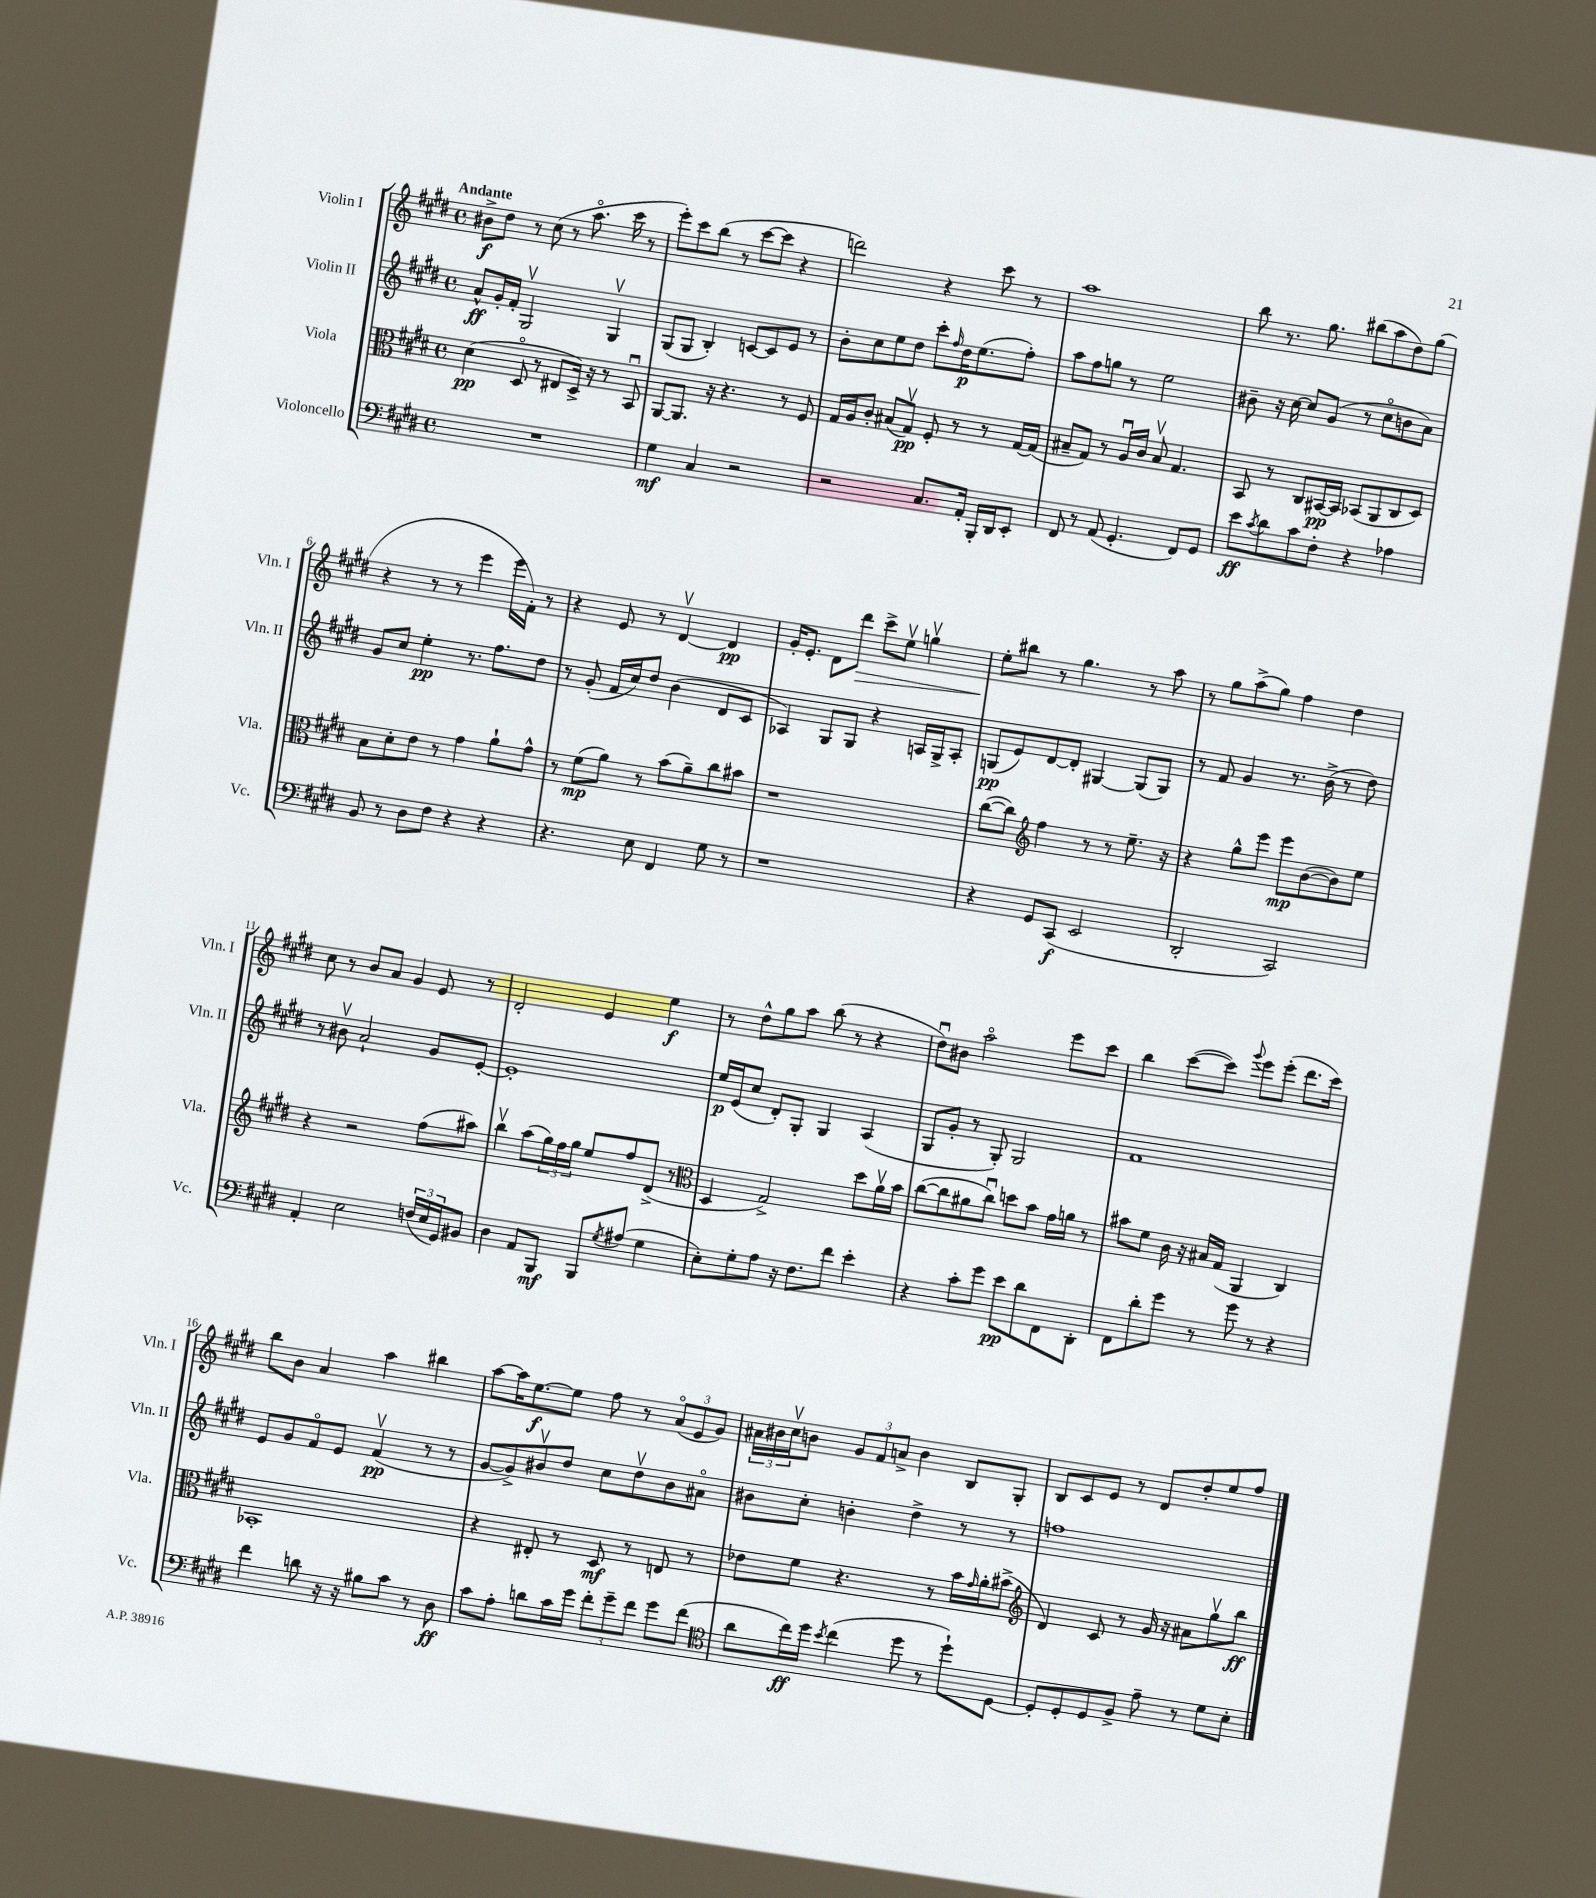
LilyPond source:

<<
\new StaffGroup <<
\new Staff = "s0" \with { instrumentName = "Violin I" shortInstrumentName = "Vln. I" } {
    \clef treble \key e \major \defaultTimeSignature \time 4/4 \tempo "Andante"
    bis'8->\f dis''8 r8 cis''8( r8 a''8.\flageolet cis'''16 r8 |
    e'''8-.) cis'''8 b''8( r8 cis'''8~ cis'''8 r4 |
    d'''2) r4 cis'''8 r8 |
    a''1 |
    b''8 r8. gis''8. bis''8( a''8 dis''8) gis''8( |
    r4 r8 r8 e'''4 e'''16 fis'16-.) r8 |
    r4 e'8 r8 dis'4~\upbow dis'4\pp |
    gis'16-. e'8.-. dis'8 dis'''8\> cis'''8-> e''8\upbow g''4\upbow |
    e''8-.\! bis''8 r8 gis''4. r8 a''8 |
    r8 gis''8 a''8->( gis''8) fis''4 dis''4 |
    cis''8 r8 b'8 a'8 gis'4 e'8 r8 |
    dis'2-. e'4 e''4\f |
    r8 dis''8-^ gis''8 a''8 b''8( r8 r4 |
    dis''8\downbow) bis'8 a''2\flageolet e'''8 cis'''8 |
    b''4 cis'''8~( cis'''8) \appoggiatura { gis'''8 } e'''8 e'''8-.( dis'''8. cis'''16) |
    b''8 b'8 a'4 a''4 bis''4 |
    a''8~ a''16 e''8.~\f e''8 fis''8 r8 \tuplet 3/2 { a'8\flageolet( e'8 gis'8) } |
    \tuplet 3/2 { ais'16 bis'16 cis''16\upbow } b'8 \tuplet 3/2 { gis'8 fis'8 a'8-> } b'4 b8 gis8-. |
    b8 cis'8 e'8 r8 dis'8 dis''8-. e''8 fis''8 \bar "|." |
}
\new Staff = "s1" \with { instrumentName = "Violin II" shortInstrumentName = "Vln. II" } {
    \clef treble \key e \major \defaultTimeSignature \time 4/4
    a'8-^\ff gis'16-. fis'16-. gis2\upbow gis4\upbow |
    gis8( gis8 b4-.) c'8~ c'8 e'8 r8 |
    b'8-. cis''8 e''8 dis''8 cis'''8-. \grace { fis''16 } dis''16\p e''8.( fis''8-.) |
    a''8 fis''8 g''8 r8 e''2 |
    bis'8-- r16 cis''16~ cis''8 gis'8( r8 cis''8\flageolet b'8 a'8) |
    gis'8 cis''8 e''4-.\pp r8. fis''8. dis''8 |
    r8 gis'8-.( fis'16 cis''16) dis''8 b'4( dis'8 cis'8 |
    aes4) gis8 gis8 r4 a16 gis16-> a8-. |
    g8\pp( e'8) dis'8~ dis'8-. gis4~ gis8( gis8) |
    r8 fis'8 gis'4 r8. b'16->( r8 dis''8) |
    r8 bis'8\upbow a'2-! gis'8 e'8~-. |
    e'1-. |
    e''16\p e'16( cis''8 dis'8-.) gis8-. gis4 a4( |
    gis8 gis'8-. r8 gis8-.) gis2 |
    fis'1 |
    e'8 gis'8 fis'8\flageolet e'8 fis'4\upbow\pp( r8 r8 |
    gis'8~ gis'8->) bis'8\upbow dis''8 cis''8 dis''8\upbow bis'8 ais'8\flageolet |
    bis'8 cis''8-. b'4-. dis''4-> r8 r8 |
    f''1 \bar "|." |
}
\new Staff = "s2" \with { instrumentName = "Viola" shortInstrumentName = "Vla." } {
    \clef alto \key e \major \defaultTimeSignature \time 4/4
    dis'4\pp( dis8\flageolet r8 eis8 dis16->) r16 r8 b,8\downbow |
    a,8~ a,8. r16 r4. r8 fis8 |
    gis16 a16 cis'8-. bis8( gis8\upbow\pp) fis8-. r8 r8 gis16~ gis16( |
    bis8-- gis8) r8 a16\downbow cis'16 bis8\upbow gis4. |
    b,8 r8 cis8 bis,16~\pp bis,16 bes,8( a,8 cis8 dis8) |
    b8 dis'8-. e'8 r8 gis'4 a'8-! gis'8-^ |
    r8 fis'8\mp( a'8) r8 b'8( a'8--) cis''8 bis'8 |
    r1 |
    cis''8~( cis''8) \clef treble fis''4 r8 r8 e''8.-- r16 |
    r4 gis''8-^ e'''8 e'''8\mp b'8~( b'8) e''8 |
    r4 r2 fis''8( ais''8) |
    b''4\upbow a''8( \tuplet 3/2 { gis''16) fis''16 gis''16 } e''8 fis''8 dis'8->( r8 |
    \clef alto dis4 gis2->) dis''8 a'16\upbow b'16 |
    cis''8~( cis''8 ais'8 cis''8\downbow) d''8 b'8 gis'16 a'16 r8 |
    bis'8 fis'8 cis'16 r16 bis16 gis16( a,4 cis4) |
    bes,1-. |
    r4 eis8-. r8 dis8\mf r8 e8 r8 |
    ees'8 fis'8 r4. r8 b'16 \grace { gis'16 } a'16-. bis'8->( |
    \clef treble dis'4) cis'8 r8 gis'16 r16 ais'8 gis''8\upbow b''8\ff \bar "|." |
}
\new Staff = "s3" \with { instrumentName = "Violoncello" shortInstrumentName = "Vc." } {
    \clef bass \key e \major \defaultTimeSignature \time 4/4
    R1 |
    gis4\mf cis4 r2 |
    r2 cis8. a,16-. b,,16-. dis,16 e,8-. |
    fis,8 r8 a,8( gis,4.-. fis,8) gis,8 |
    e'8\ff \acciaccatura { cis'8 } dis'8 cis'8 fis8-. r4 aes4 |
    b,8 r8 dis8 fis8 r4 r4 |
    r4. e8 fis,4 gis8 r8 |
    r1 |
    r4 gis,8 cis,8\f( e,2 |
    dis,2-. cis,2) |
    a,4-. e2 \tuplet 3/2 { f16( e16 gis,16) } bis,8 |
    dis4 a,8 b,,8\mf b,,8 \acciaccatura { gis8 } ais8( gis4 |
    e8-.) gis8-. a8 r16 fis8. fis'8 e'4-. |
    r4 cis'8-. gis'8 e'8\pp dis'8 fis,8 dis,8-. |
    fis,8 dis'8-. gis'8 r8 gis'8 r8 r4 |
    fis'4 d'8 r16 r16 bis8 cis'8 r8 dis8\ff |
    cis'8 a8-. d'8 cis'16 gis'16 \tuplet 3/2 { fis'8-. gis'8-- fis'8 } gis'8 fis'8( |
    \clef tenor a'8 cis''16\ff) dis''16 \acciaccatura { b'8 } cis''4( dis''8 r8 dis''8-!) dis8~ |
    dis8-. dis8-. dis8 fis8-> e'8-- r8 dis'8 b8-. \bar "|." |
}
>>
>>
